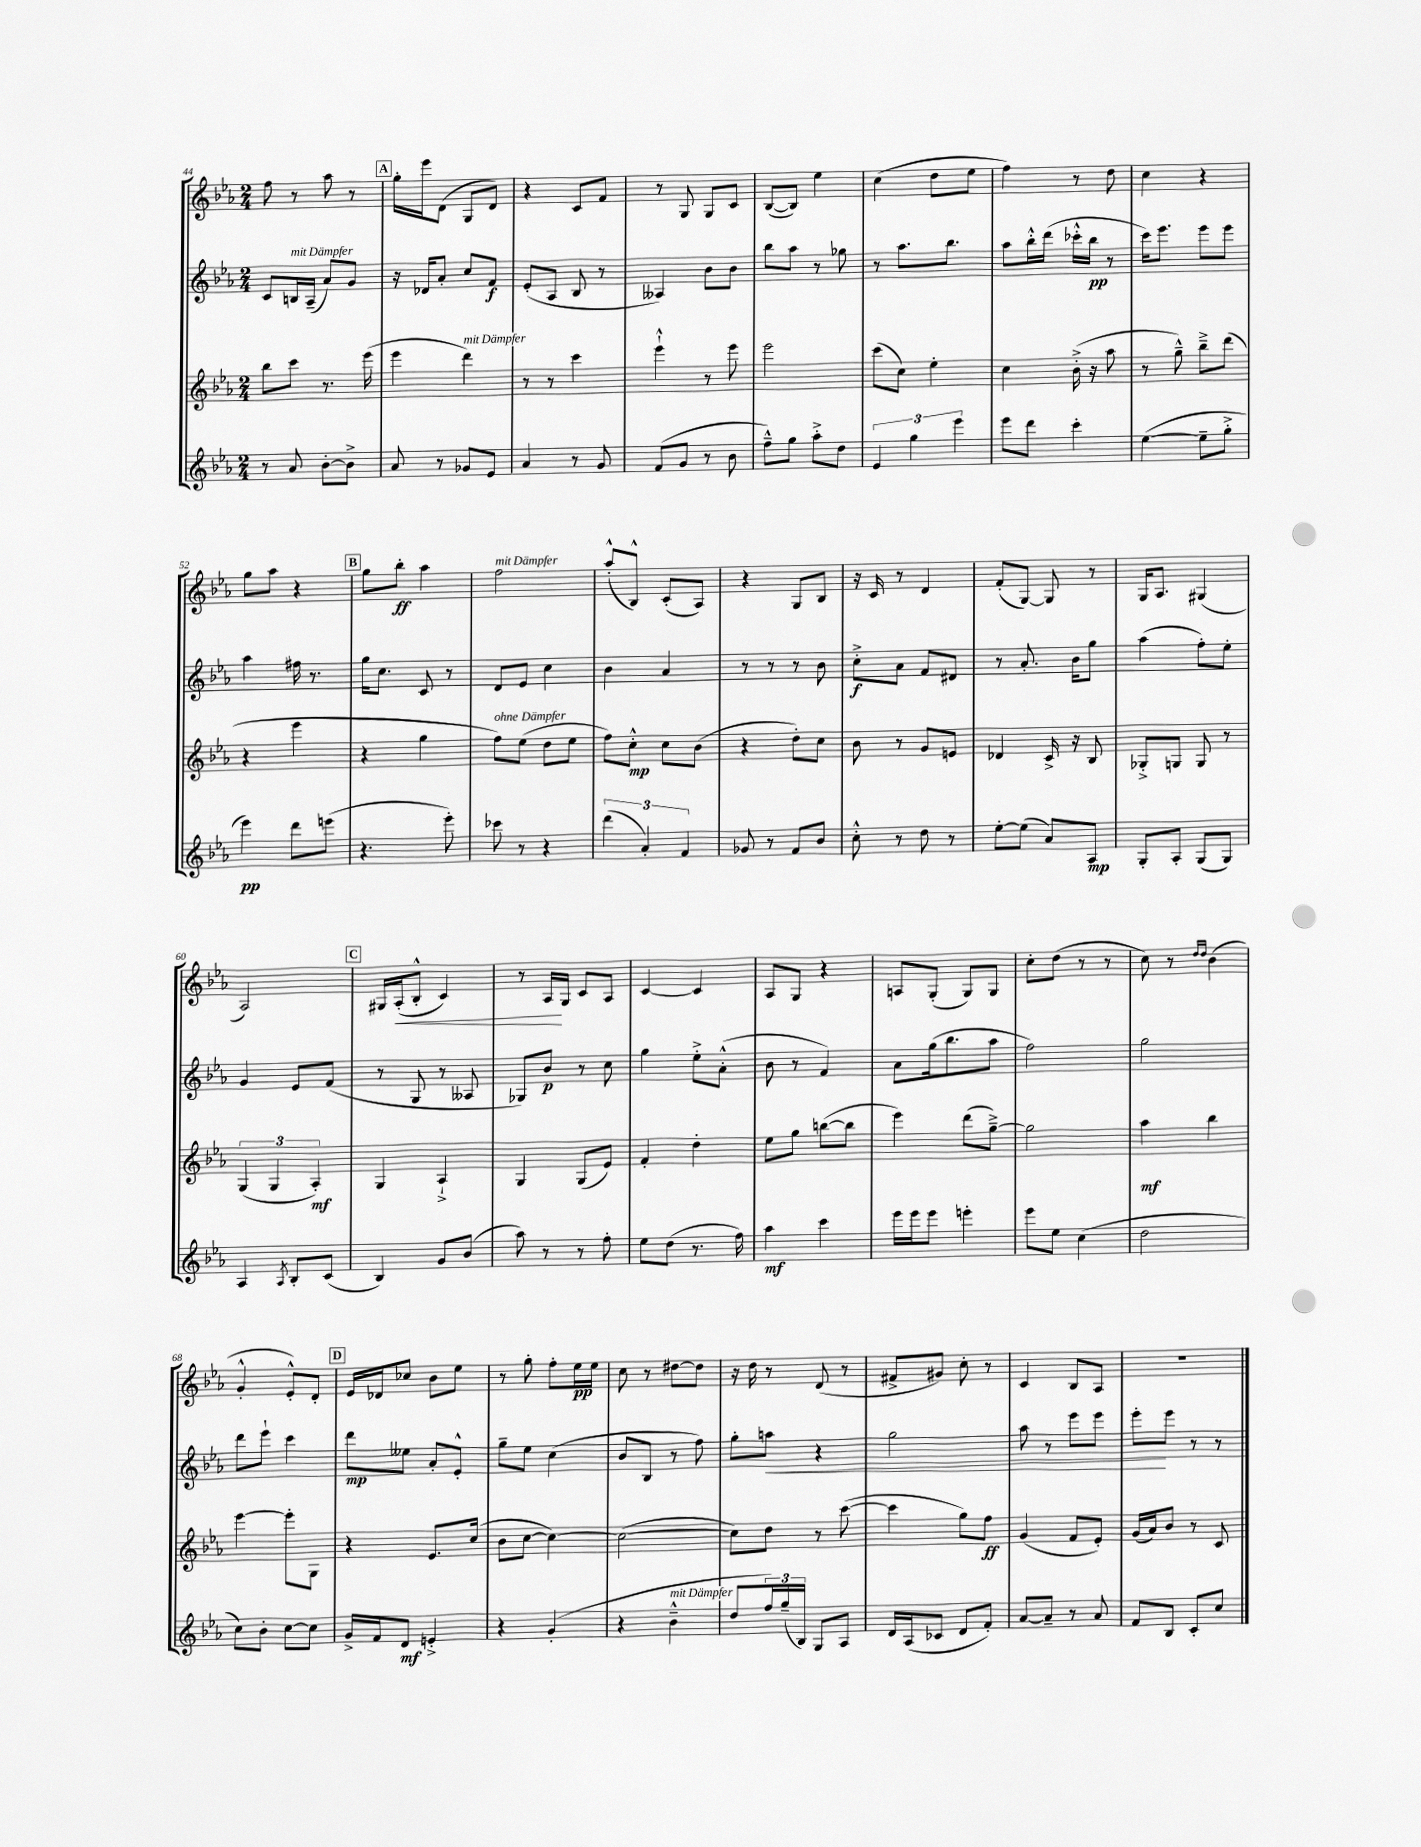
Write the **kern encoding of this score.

**kern	**kern	**kern	**kern
*staff4	*staff3	*staff2	*staff1
*clefG2	*clefG2	*clefG2	*clefG2
*k[b-e-a-]	*k[b-e-a-]	*k[b-e-a-]	*k[b-e-a-]
*M2/4	*M2/4	*M2/4	*M2/4
8r	8bb-	8c	8ff
8a-	8ccc	16B	8r
.	.	(16A-~	.
[8b-'	8.r	8a-)	8aa-
8b-^]	.	8g	8r
.	(16eee-	.	.
=	=	=	=
8a-	4eee-	16r	16gg'
.	.	16d-	16eee-
8r	.	8a-'	(8d
8g-	4ddd)	8cc	8G
8e-	.	8f	8d)
=	=	=	=
4a-	8r	(8e-'	4r
.	8r	8A-	.
8r	4ccc	8B-	8c
8g	.	8r	8f
=	=	=	=
(8f	4eee-`^^	4A--)	8r
8g	.	.	8G
8r	8r	8b-	8G
8b-	8eee-	8b-	8c
=	=	=	=
8ff~^^)	2eee-	8bb-	([8B-
8gg	.	8aa-	8B-])
8aa-'^	.	8r	4ee-
8dd	.	8gg-	.
=	=	=	=
6e-	(8ccc	8r	(4cc
.	8cc)	8.aa-	.
6gg	.	.	.
.	4ee-'	.	8dd
.	.	8.bb-	.
6eee-	.	.	.
.	.	.	8ee-
=	=	=	=
8eee-	4cc	8aa-	4ff)
8ddd	.	16bb-'^^	.
.	.	(16ddd	.
4ccc'	(16b-'^	16ccc-'^^	8r
.	16r	16bb-	.
.	8aa-	8r	8dd
=	=	=	=
([4ee-	8r	16ccc)	4cc
.	.	8.eee-	.
.	8gg~^^)	.	.
8ee-~]	8bb-~^	8eee-	4r
8gg'^	(8ddd	8eee-	.
=	=	=	=
4eee-)	4r	4aa-	8gg
.	.	.	8aa-
8ddd	4eee-	16ff#	4r
.	.	8.r	.
(8eee	.	.	.
=	=	=	=
4.r	4r	16gg	8gg
.	.	8.cc	.
.	.	.	8bb-'
.	4gg	8c	4aa-
8eee-')	.	8r	.
=	=	=	=
8ccc-	8ff)	8d	2ff
8r	(8ee-	8e-	.
4r	8dd	4cc	.
.	8ee-	.	.
=	=	=	=
(6ddd	8ff)	4b-	(8aa-'^^
.	8cc'^^	.	8B-^^)
6a-')	.	.	.
.	8cc	4a-	(8c'
6f	.	.	.
.	(8b-	.	8A-)
=	=	=	=
8g-	4r	8r	4r
8r	.	8r	.
8f	8dd')	8r	8G
8b-	8cc	8b-	8B-
=	=	=	=
8cc'^^	8b-	8cc'^	16r
.	.	.	16c
8r	8r	8a-	8r
8dd	8g	8f	4d
8r	8e	8d#	.
=	=	=	=
[8ee-'	4d-	8r	(8f'
(8ee-]	.	8.a-'	[8G)
8a-)	16c^	.	8G]
.	16r	16b-	.
8A-	8B-	8gg	8r
=	=	=	=
8G'	8G-'^	(4aa-	16G
.	.	.	8.A-
8A-'	8G	.	.
(8G	8G	8ff')	(4G#
8G)	8r	8ee-'	.
=	=	=	=
4A-	(6G	4g	2A-)
.	6G	.	.
8qA-	.	.	.
8B-'	.	8e-	.
.	6A-')	.	.
(8c	.	(8f	.
=	=	=	=
4B-)	4G	8r	16G#
.	.	.	(16A-'
.	.	8G	8B-'^^
8g	4A-`^	8r	4c)
(8b-	.	8A--	.
=	=	=	=
8aa-)	4G	8G-)	8r
8r	.	8b-	16A-
.	.	.	16G
8r	(8G	8r	8c
8ff'	8e-)	8cc	8A-
=	=	=	=
8ee-	4f'	4gg	[4c
(8dd	.	.	.
8.r	4dd'	8ee-'^	4c]
.	.	(8a-'^^	.
16ff)	.	.	.
=	=	=	=
4aa-	8ee-	8b-	8A-
.	8gg	8r	8G
4ccc	([8bb	4f)	4r
.	8bb]	.	.
=	=	=	=
16eee-	4eee-)	8a-	8A
16eee-	.	.	.
8eee-	.	(16gg	(8G'
.	.	8.bb-	.
4eee'	(8ddd	.	8G)
.	[8gg~^)	8aa-	8G
=	=	=	=
8eee-	2gg]	2ff)	8cc'
8ee-	.	.	(8dd
(4cc	.	.	8r
.	.	.	8r
=	=	=	=
2dd	4aa-	2gg	8cc)
.	.	.	8r
.	.	.	16qqdd
.	.	.	16qqdd
.	4bb-	.	(4b-
=	=	=	=
8cc)	[4eee-	8ddd	4g'^^
8b-'	.	8eee-`	.
[8cc	8eee-']	4ccc	8e-'^^)
8cc]	8G	.	8d'
=	=	=	=
16g^	4r	8ddd	16e-
16f	.	.	16d-
8d	.	8ee--	8cc-
4e'^	8.e-	8a-'	8b-
.	.	8e-'^^	8ee-
.	(16cc	.	.
=	=	=	=
4r	8b-	8gg~	8r
.	[8cc	8ee-	8gg'
(4g'	4cc_)	(4cc	8ff'
.	.	.	16ee-
.	.	.	16ee-
=	=	=	=
4r	(2cc_	8b-	8cc
.	.	8B-	8r
4b-~^^	.	8r	[8dd#
.	.	8ff)	8dd#]
=	=	=	=
8dd	8cc])	8gg'	16r
.	.	.	16dd
24ff)	8dd	8aa	8r
(24gg~	.	.	.
24B-)	.	.	.
8G	8r	4r	(8d
8A-	([8ccc	.	8r
=	=	=	=
16d	4ccc]	2gg	8f#^
(16A-	.	.	.
8c-	.	.	8g#)
8d	8gg)	.	8cc'
8f')	8ff	.	8r
=	=	=	=
[8a-	(4g	8aa-	4c
8a-~]	.	8r	.
8r	8f	8eee-	8B-
8a-	8e-')	8eee-	8A-
=	=	=	=
8f	(16g	8eee-'	2r
.	16a-)	.	.
8B-	8b-	8eee-	.
8c'	8r	8r	.
8cc	8c	8r	.
==	==	==	==
*-	*-	*-	*-
